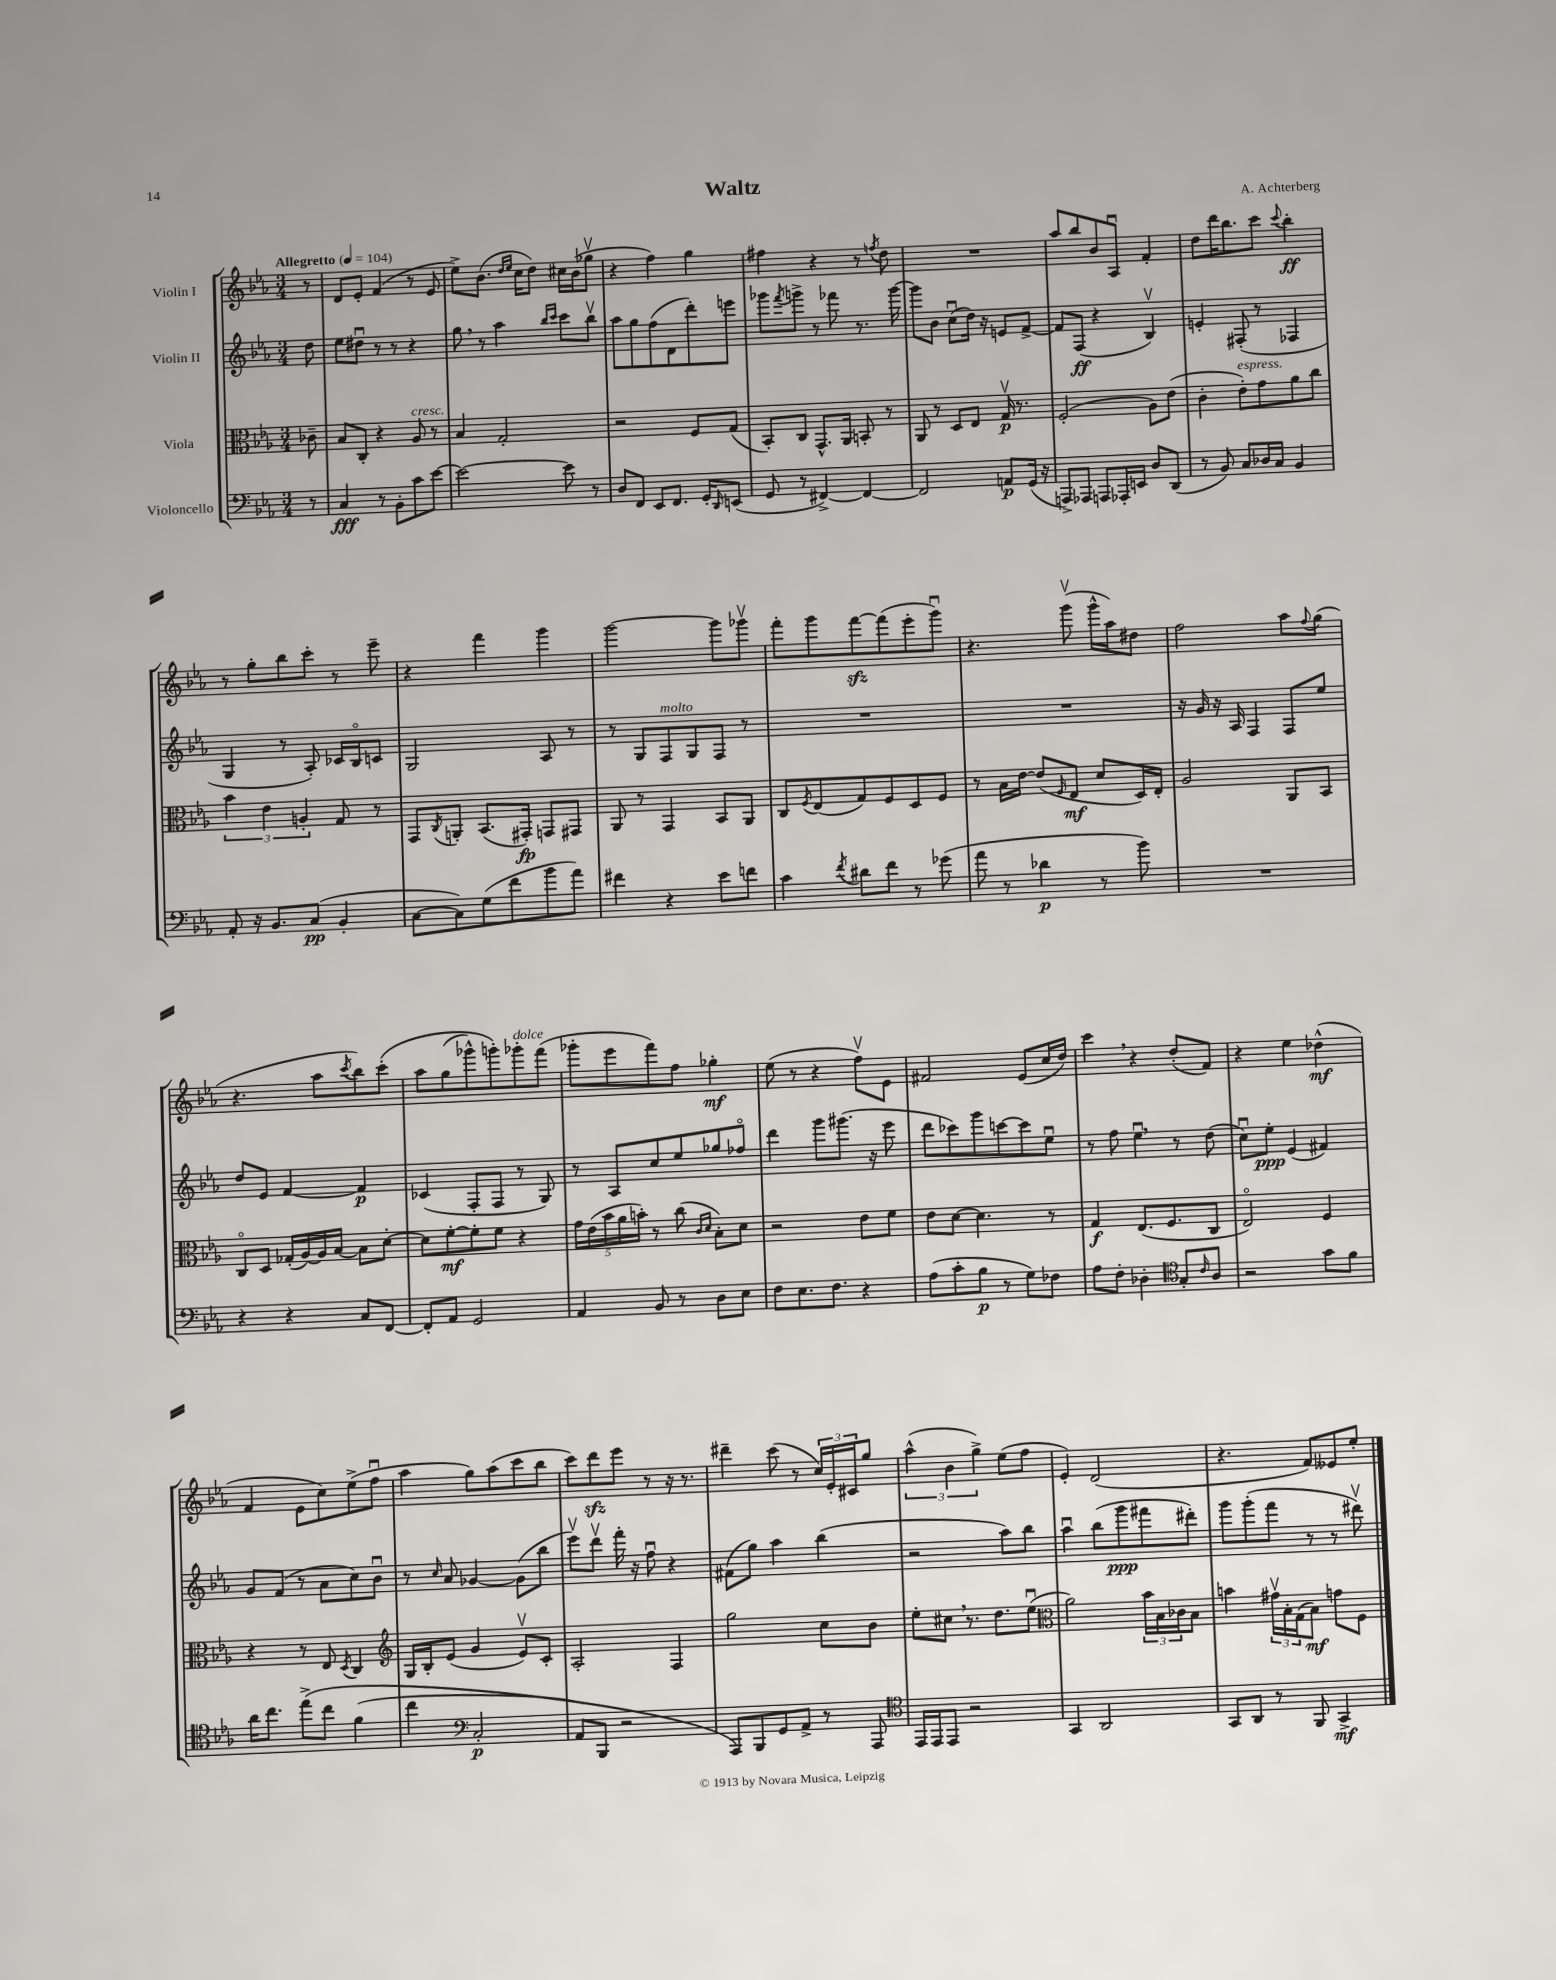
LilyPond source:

\header { title = "Waltz" composer = "A. Achterberg" }
<<
\new StaffGroup <<
\new Staff = "s0" \with { instrumentName = "Violin I" } {
    \clef treble \key ees \major \numericTimeSignature \time 3/4 \partial 8 \tempo "Allegretto" 4 = 104
    r8 |
    d'8 ees'8-. f'4( r8 ees'8 |
    ees''8->) bes'8.( \grace { d''16 ees''16 } c''16 d''8) cis''16 bes'16( ges''8\upbow |
    r4 f''4) g''4 |
    fis''4 r4 r8 \acciaccatura { f''8 } d''8 |
    R2. |
    aes''8 bes''8 bes'8 aes8\downbow f'4-. |
    d''8 d'''16 bes''8. c'''8 \appoggiatura { c'''8 } bes''4-.\ff |
    r8 g''8-. bes''8 c'''8-. r8 ees'''8-- |
    r4 f'''4 g'''4 |
    g'''2~ g'''8 ges'''8\upbow |
    f'''8-. g'''8 f'''8~\sfz f'''8( ees'''8-. g'''8\downbow) |
    r4. g'''8\upbow( g'''16-^ aes''16) dis''8 |
    f''2 aes''8 \appoggiatura { f''8 } g''8( |
    r4. aes''8 \acciaccatura { c'''8 } bes''8) c'''8-.\( |
    aes''8 g''8( ges'''8-^) g'''8-.\) ges'''8-.^\markup { \italic "dolce" } f'''8( |
    ges'''8-. ees'''8 f'''8) f''8 ges''4-.\mf |
    ees''8( r8 r4 f''8\upbow) ees'8 |
    fis'2 ees'8( c''16 d''16) |
    c'''4 \breathe r4 d''8-.( f'8) |
    r4 ees''4 des''4-^\mf( |
    f'4 ees'8 c''8) ees''8->( f''8\downbow |
    aes''4 g''8) aes''8( c'''8 bes''8 |
    c'''8) d'''8\sfz ees'''8 r8 r16 r8. |
    dis'''4-- c'''8( r8 \tuplet 3/2 { c''16) ees'16-. cis'16 } g''8 |
    \tuplet 3/2 { aes''4-^( bes'4 g''4->) } ees''8( f''8 |
    ees'4-.) d'2( |
    r4. f'8) eeses'8 ees''8-. \bar "|." |
}
\new Staff = "s1" \with { instrumentName = "Violin II" } {
    \clef treble \key ees \major \numericTimeSignature \time 3/4 \partial 8
    d''8 |
    ees''8 dis''8\downbow r8 r8 r4 |
    g''8 \breathe r8 aes''4 \grace { bes''16 c'''16 } c'''8 bes''8\upbow |
    aes''8 g''8 f''8( d'8 d'''8-.) e'''8 |
    ges'''8 \acciaccatura { f'''8 } g'''8-> r8 fes'''8 r8. g'''16~ |
    g'''8 bes'8 c''8\downbow( d''16) r16 e'8 f'8~-> |
    f'8 f8\ff( r4 bes4\upbow) |
    e'4-. fis8-.( r8 fes4 |
    g4 r8 aes8-.) ces'16 bes16\flageolet c'8 |
    g2 aes8 r8 |
    r8 g8 f8^\markup { \italic "molto" } g8 f8 r8 |
    R2. |
    R2. |
    r16 g'16 r16 aes16 f4 f8 ees''8 |
    d''8 ees'8 f'4~ f'4\p |
    ces'4( f8-. f8 r8 g8) |
    r8 aes8 c''8 ees''8 ges''8 fes''8\flageolet |
    d'''4 g'''8 gis'''8.( r16 ees'''8 |
    d'''8 ces'''8) g'''8 c'''8~ c'''8 ees''8\downbow |
    r8 f''8 ees''4\downbow \breathe r8 d''8( |
    c''8\downbow) ees''8-.\ppp ees'4( fis'4) |
    g'8 f'8( r8 aes'8 c''8) bes'8\downbow |
    r8 \grace { c''16 } aes'8 ges'4~ ges'8( bes''8 |
    ees'''8\upbow) d'''8\upbow f'''16-. r16 f''8\downbow r4 |
    fis'8( g''8) aes''4 bes''4( |
    r2 aes''8) bes''8 |
    aes''4\downbow bes''8( g'''8\ppp fis'''8 dis'''8-.) |
    g'''8 g'''8-.( f'''8 r8 r8 dis'''8\upbow) \bar "|." |
}
\new Staff = "s2" \with { instrumentName = "Viola" } {
    \clef alto \key ees \major \numericTimeSignature \time 3/4 \partial 8
    ces'8-- |
    bes8 c8-. r4 aes8^\markup { \italic "cresc." } r8 |
    bes4 g2-. |
    r2 f8 g8( |
    bes,8-.) c8 g,8.-^ aes,16 b,8-. r8 |
    aes,8 r8 d8 ees8 g16\upbow\p r8. |
    f2-.( aes8) ees'8( |
    c'4-. ees'8-.^\markup { \italic "espress." }) g'8 aes'8 c''8 |
    \tuplet 3/2 { bes'4 ees'4 a4-. } g8 r8 |
    g,8 \acciaccatura { c8 } a,8-. bes,8.( gis,16-.\fp) g,8 gis,8 |
    aes,8 r8 g,4 bes,8 aes,8 |
    c8 \acciaccatura { f8 } ees8( g8) f8 d8 f8 |
    r8 bes16 ees'16~ ees'8( \grace { f16 } ees8\mf d'8 d16) ees16-. |
    aes2 aes,8 bes,8 |
    c8\flageolet d8 ges16-.( aes16~) aes16 bes16~ bes8 d'8~-. |
    d'8 f'8~-.\mf f'8-. f'8 r4 |
    \tuplet 5/4 { g'16 ees'16( bes'16 aes'16 b'16-.) } r8 c''8( \grace { c'16 d'16 } bes8-.) d'8 |
    r2 ees'8 f'8 |
    ees'8 d'8~ d'4. r8 |
    g4\f ees8.( f8. c8 |
    ees2\flageolet) f4 |
    r4 r8 ees8 \acciaccatura { d8 } c4 |
    \clef treble g16 bes16-. ees'8( g'4 ees'8\upbow) c'8-. |
    aes2-. f4 |
    g''2 c''8 bes'8 |
    ees''8-. cis''8 \breathe r8. d''8. ees''8\downbow( |
    \clef alto aes'2) \tuplet 3/2 { bes'16 bes16 ces'16 } bes8 |
    b'4 \tuplet 3/2 { gis'16\upbow bes16-. g16( } bes8\mf) g'8 f8 \bar "|." |
}
\new Staff = "s3" \with { instrumentName = "Violoncello" } {
    \clef bass \key ees \major \numericTimeSignature \time 3/4 \partial 8
    r8 |
    c4\fff r8 bes,8-. c'8 ees'8~ |
    ees'2~ ees'8 r8 |
    d8 f,8 ees,8 f,8. g,16-. \grace { d,16 } e,8( |
    g,8 r8 fis,4~->) fis,4~ |
    fis,2 a,8\p g,16( r16 |
    a,,8->) aes,,8 a,,8 aes,,16-. e,16 d8 d,8( |
    r8 bes,8) c8 des16 c16 bes,4 |
    aes,8-. r16 bes,8. c8\pp( bes,4-. |
    c8~ c8) g8( f'8 bes'8 aes'8) |
    fis'4 r4 ees'8 f'8 |
    c'4 \acciaccatura { f'8 } dis'8 f'8 r8 ges'8( |
    aes'8 r8 des'4\p r8 bes'8) |
    R2. |
    r4 r4 c8 f,8~ |
    f,8-. aes,8 g,2 |
    aes,4 bes,8 r8 d8 ees8 |
    f8 ees8. f8. r4 |
    aes8( c'8-. bes8\p r8 g8) fes8 |
    aes8 f8-. des4-. \clef tenor g8-. \grace { c'16 } aes8 |
    r2 g'8 f'8 |
    aes'16 c''8. ees''8->\( c''8 f'4( |
    c''4 \clef bass c2-.\p |
    aes,8) bes,,8 r2 |
    aes,,8\) bes,,8 g,8 aes,8-> r8 aes,,8 |
    \clef tenor ees,16 ees,16 ees,8 r2 |
    g,4 aes,2 |
    g,8 aes,8 r8 f,8 g,4->\mf \bar "|." |
}
>>
>>
\layout { \context { \Score \remove "Bar_number_engraver" } }
